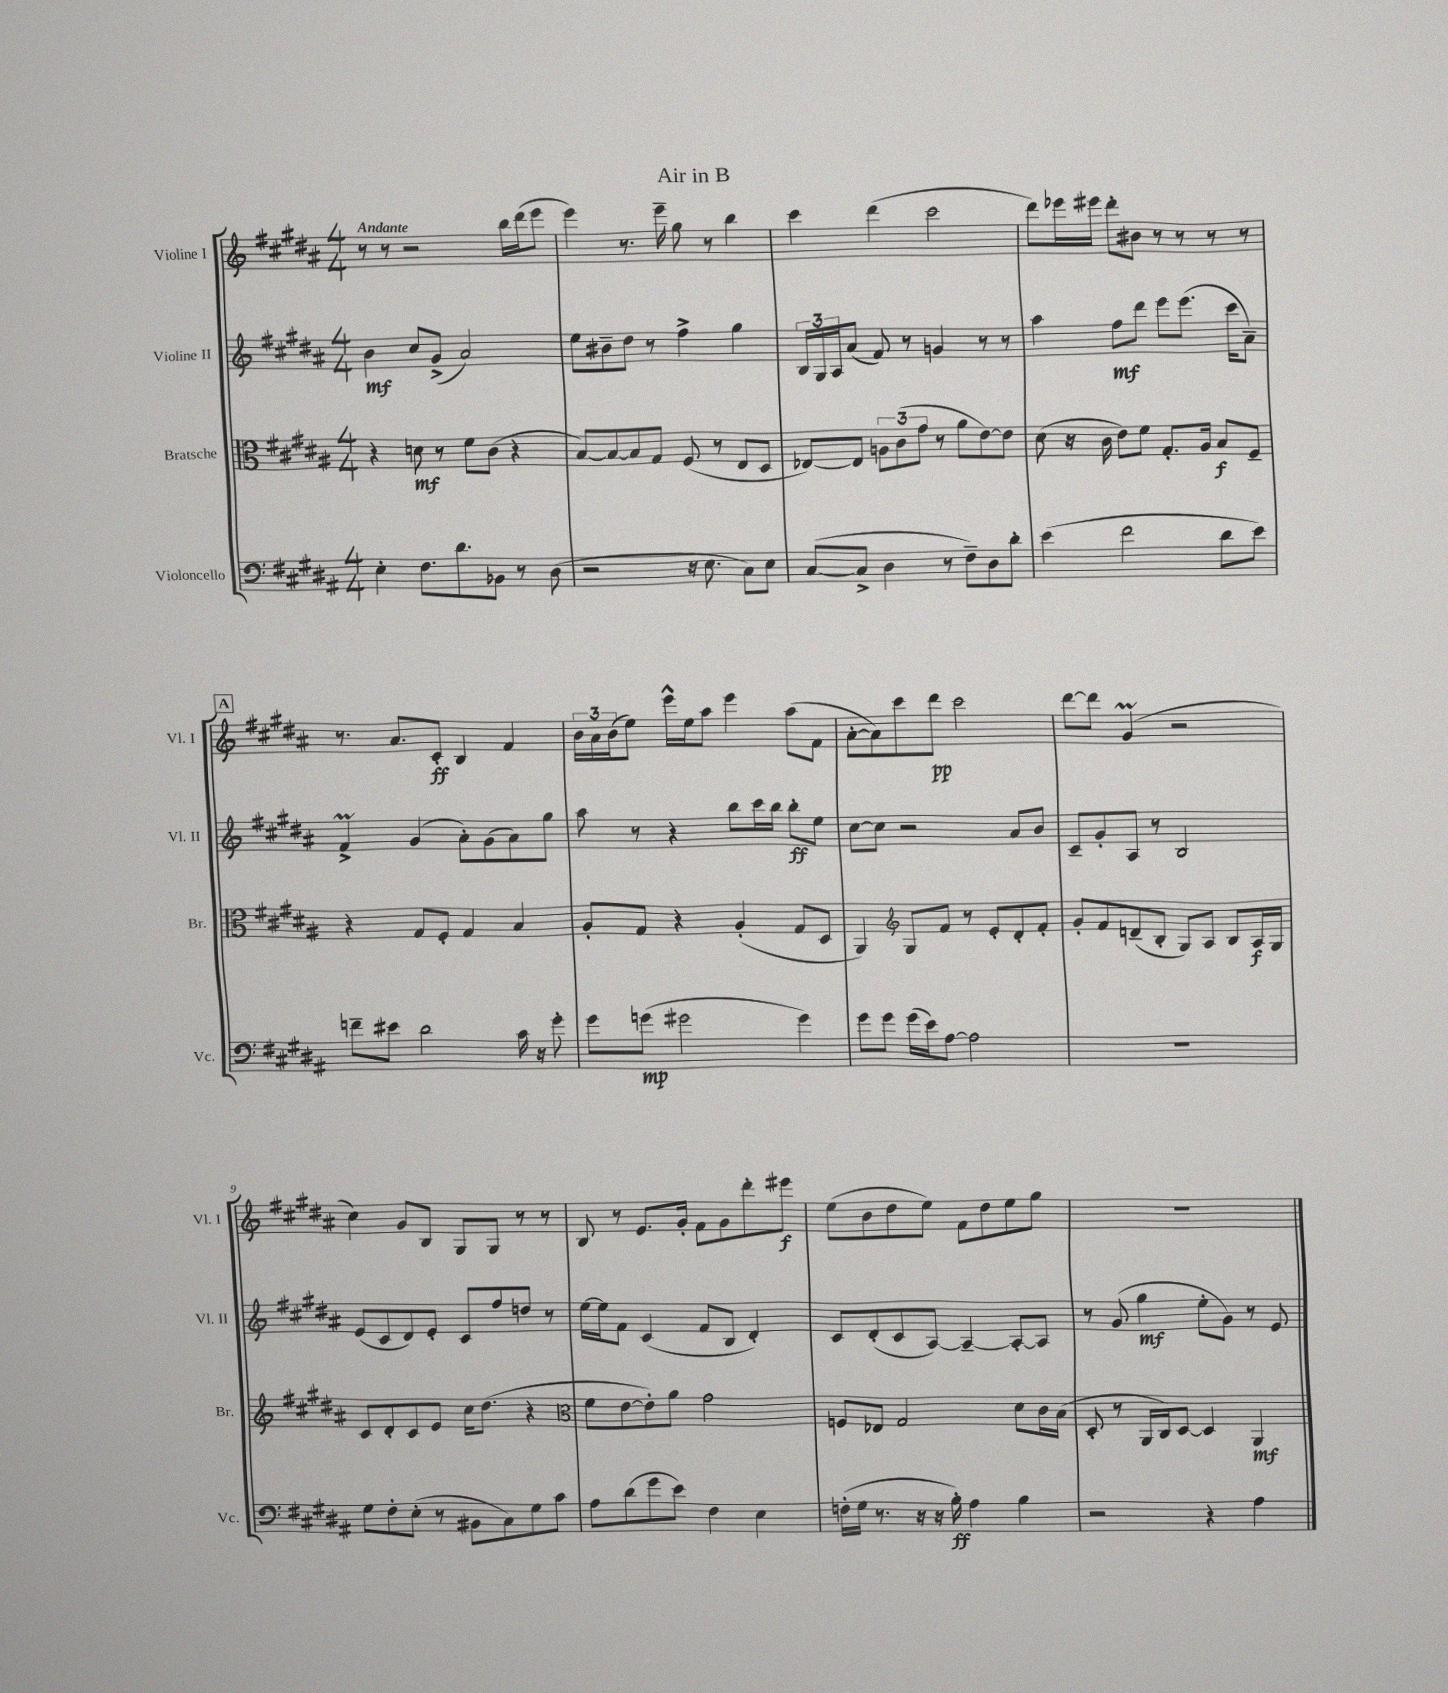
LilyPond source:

\header { title = "Air in B" }
<<
\new StaffGroup <<
\new Staff = "s0" \with { instrumentName = "Violine I" shortInstrumentName = "Vl. I" } {
    \clef treble \key b \major \numericTimeSignature \time 4/4 \tempo "Andante"
    r8 r8 r2 b''16 dis'''16( e'''8 |
    e'''4) r8. e'''16-- gis''8 r8 b''4 |
    cis'''4 dis'''4( cis'''2 |
    dis'''8) ees'''16 eis'''16 dis'''8-. bis'8 r8 r8 r8 r8 |
    \mark \markup { \box "A" } r8. ais'8. cis'8-.\ff b4 fis'4 |
    \tuplet 3/2 { b'16 ais'16 b'16( } e''8) e'''16-^ e''16 ais''8 e'''4 ais''8( fis'8 |
    ais'8~-. ais'8) cis'''8 dis'''8\pp cis'''2 |
    dis'''8~ dis'''8 gis'4\prall( r2 |
    cis''4) gis'8 b8 gis8 gis8 r8 r8 |
    b8 r8 e'8. gis'16-. fis'8 gis'8 dis'''8-. eis'''8\f |
    e''8( b'8 dis''8 e''8) fis'8 dis''8 e''8 gis''8 |
    R1 \bar "|." |
}
\new Staff = "s1" \with { instrumentName = "Violine II" shortInstrumentName = "Vl. II" } {
    \clef treble \key b \major \numericTimeSignature \time 4/4
    b'4\mf cis''8 gis'8->( ais'2) |
    e''8 bis'8-- dis''8 r8 fis''4-> gis''4 |
    \tuplet 3/2 { b16 gis16 ais16 } ais'8( fis'8) r8 g'4 r8 r8 |
    ais''4 fis''8\mf dis'''8 e'''8 e'''8.( cis'''16 ais'8--) |
    \mark \markup { \box "A" } fis'4->\prall gis'4( ais'8-.) gis'8( ais'8) gis''8 |
    ais''8 r8 r4 b''8 cis'''16 b''16 b''8-.\ff e''8 |
    cis''8~ cis''8 r2 ais'8 b'8 |
    cis'8-- gis'8-. ais8 r8 b2 |
    e'8( cis'8 dis'8) e'8-. cis'8 fis''8 d''8 r8 |
    e''16~ e''16 fis'8 cis'4( fis'8 b8 dis'4-.) |
    cis'8 dis'8-.( cis'8 ais8~) ais4~-- ais8~-. ais8 |
    r8 gis'8( gis''4\mf e''8-. gis'8) r8 e'8 \bar "|." |
}
\new Staff = "s2" \with { instrumentName = "Bratsche" shortInstrumentName = "Br." } {
    \clef alto \key b \major \numericTimeSignature \time 4/4
    r4 d'8\mf r8 fis'8 cis'8( r4 |
    b8~) b8~ b8 gis8 fis8( r8 e8 dis8 |
    ees8~) ees8 \tuplet 3/2 { a8 cis'8( gis'8 } r8 ais'8 e'8~) e'8 |
    dis'8( r16 cis'16 e'8) fis'8 gis8.-. ais16 b8\f fis8-- |
    \mark \markup { \box "A" } r4 gis8 fis8-. gis4 b4 |
    ais8-. gis8 r4 ais4-.( gis8 dis8 |
    ais,4) \clef treble gis8 fis'8 r8 e'8-. dis'8-. fis'8-. |
    gis'8-. fis'8 d'8--( b8-. gis8) ais8 b8 ais16\f gis16 |
    cis'8 dis'8-. cis'8 e'8 cis''16 dis''8.( r4 |
    \clef alto fis'8 e'8~ e'8-.) ais'8 gis'2 |
    f8 ees8 gis2 dis'8 cis'16 b16( |
    dis8-. r8 ais,16 cis16) dis8~ dis4 ais,4\mf \bar "|." |
}
\new Staff = "s3" \with { instrumentName = "Violoncello" shortInstrumentName = "Vc." } {
    \clef bass \key b \major \numericTimeSignature \time 4/4
    e4-. fis8. dis'8. bes,8 r8 dis8( |
    r2 r16 e8. cis8) e8 |
    cis8~( cis8-> dis4 r8 fis8--) dis8 dis'8-. |
    e'4( fis'2 dis'8 e'8) |
    \mark \markup { \box "A" } f'8-- eis'8 dis'2 cis'16 r16 gis'8-. |
    gis'8 g'8\mp( gis'2 gis'4) |
    gis'8 gis'8 gis'16( e'16) ais8~ ais2 |
    R1 |
    gis8 fis8-. e8-.( r8 bis,8 cis8) gis8 cis'8 |
    ais8 dis'8( gis'8 e'8) fis4 e4 |
    f16-.( gis16 r8. r16 r16 b16-.\ff) ais4 b4 |
    r2 r4 ais4 \bar "|." |
}
>>
>>
